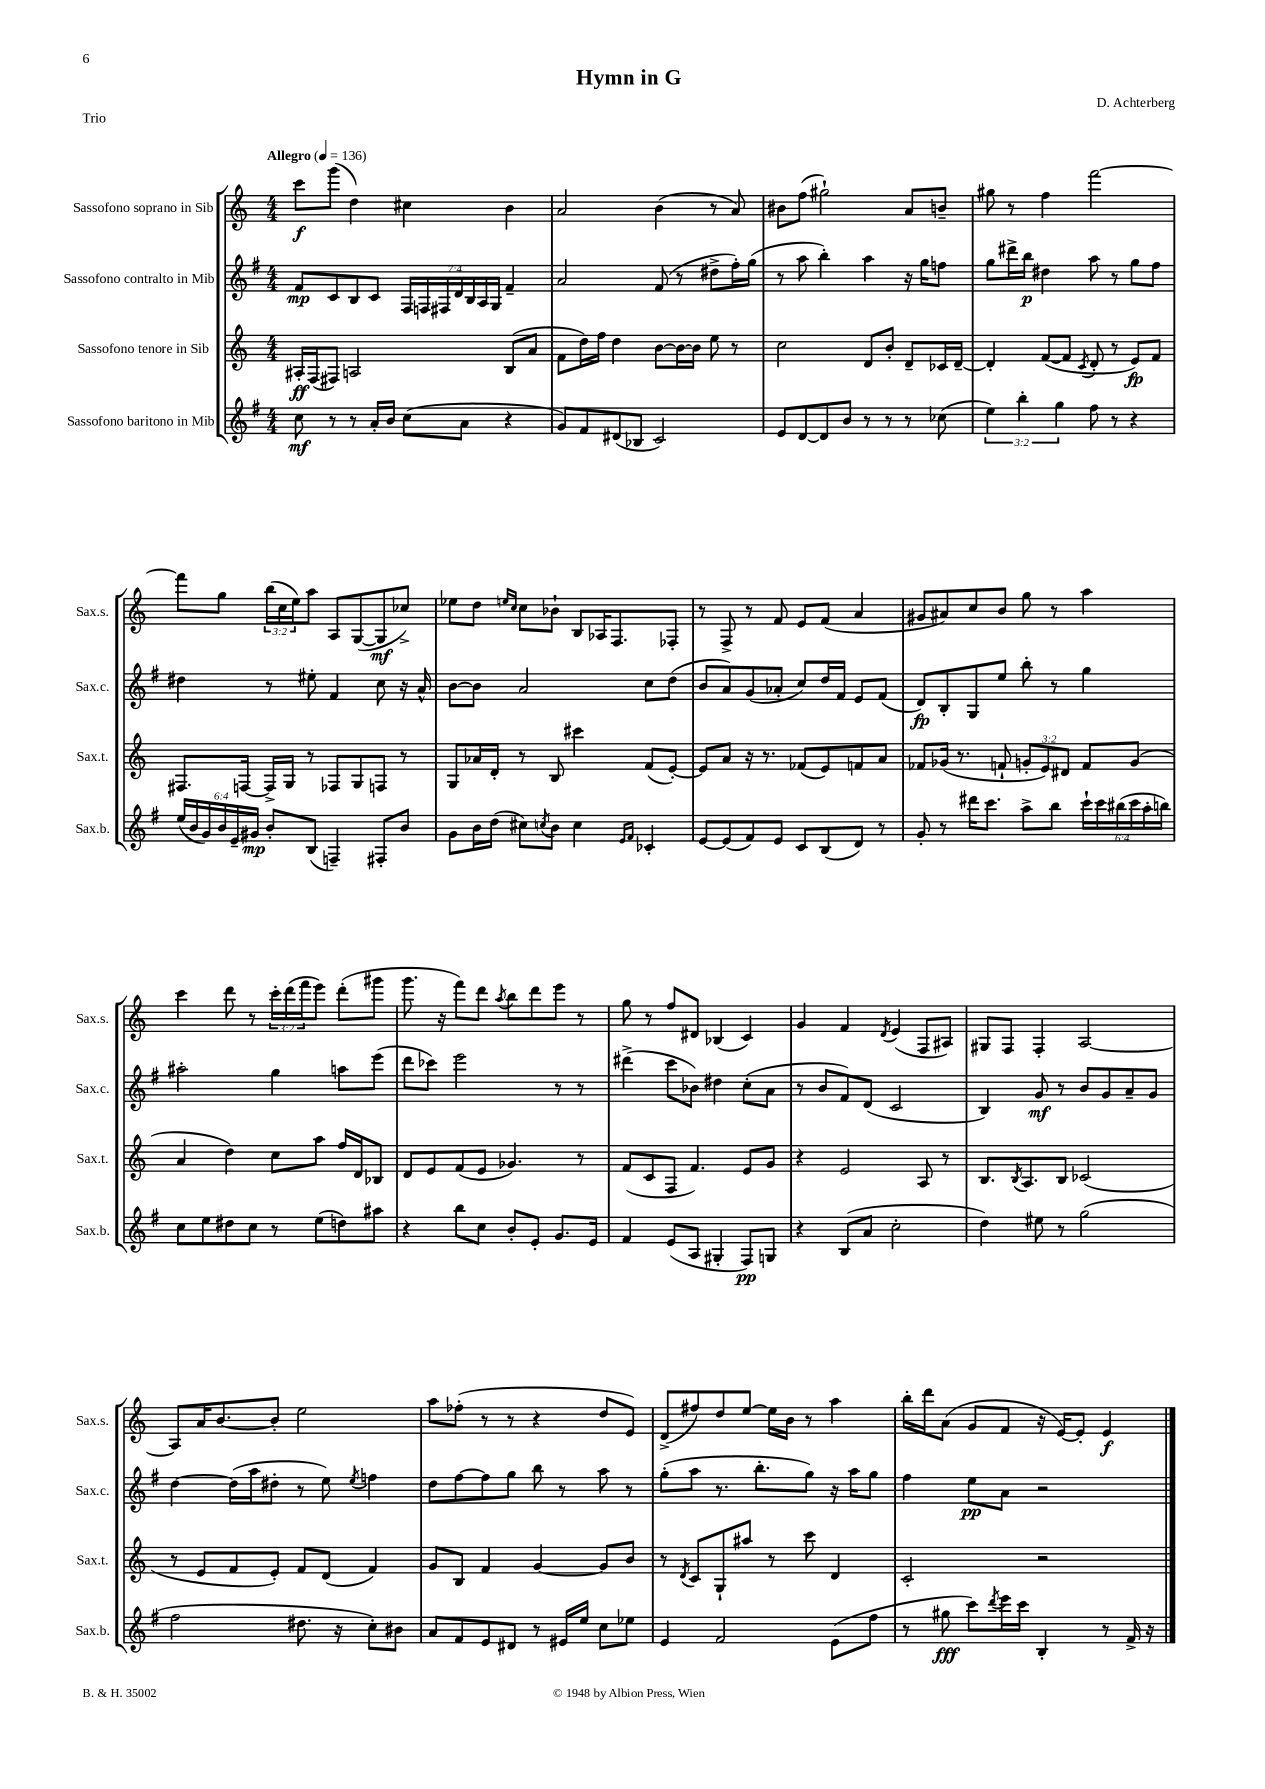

**kern	**kern	**kern	**kern
*staff4	*staff3	*staff2	*staff1
*clefG2	*clefG2	*clefG2	*clefG2
*k[f#]	*k[]	*k[f#]	*k[]
*M4/4	*M4/4	*M4/4	*M4/4
*MM136	*MM136	*MM136	*MM136
8cc	16A#'	8f#	8ccc
.	(16F	.	.
8r	8F#)	8c	(8ggg
8r	2A	8B	4dd)
16a'	.	8c	.
16b	.	.	.
(8cc	.	28F#	4cc#
.	.	28F	.
.	.	28F#	.
.	.	28d	.
8a	.	.	.
.	.	28B	.
.	.	28A	.
.	.	28G	.
4r	(8B	4f#~	4b
.	8a	.	.
=	=	=	=
8g)	8f	2a	2a
8f#	16dd)	.	.
.	16ff	.	.
(8d#	4dd	.	.
8B-	.	.	.
2c)	[8b	(8f#	(4b
.	16b_	8r	.
.	16b]	.	.
.	8ee	8dd#^	8r
.	8r	16ff#')	8a)
.	.	(16gg	.
=	=	=	=
8e	2cc	8r	8b#
[8d	.	8aa	(8ff
8d]	.	4bb')	2gg#`)
8b	.	.	.
8r	8d	4aa	.
8r	8b'	.	.
8r	8d~	16r	8a
.	.	16gg	.
(8cc-	16c-	8ff	8b~
.	[16d~	.	.
=	=	=	=
6ee)	4d']	8gg	8gg#
.	.	16ddd#^	8r
6bb'	.	.	.
.	.	16bb	.
.	([8f	4dd#	4ff
6gg	.	.	.
.	8f]	.	.
.	8qc	.	.
8ff#	8d'	8aa	[2fff
8r	8r	8r	.
4r	8e)	8gg	.
.	8f	8ff#	.
=	=	=	=
(24ee	8.F#	4dd#	8fff]
24b	.	.	.
24g)	.	.	.
24b	.	.	8gg
24e~	.	.	.
.	[16F	.	.
24g#	.	.	.
8b'	16F^]	8r	(24bb
.	.	.	24cc
.	16G	.	.
.	.	.	24ee)
(8B	8r	8ee#'	8aa
4F~)	8F-	4f#	8A
.	8G	.	([8G
8F#'	8F	8cc	8G]
8b	8r	16r	8cc-^)
.	.	16a^^	.
=	=	=	=
8g	8G	[8b	8ee-
16b	16a-	8b]	8dd
(16dd	16d'	.	.
.	.	.	16qqee
.	.	.	16qqcc
8cc#)	8r	2a	8cc
8qcc	.	.	.
8b	8B	.	8b-`
4cc	4ccc#	.	8B
.	.	.	16A-
.	.	.	8.F
16qqe	.	.	.
16qqf#	.	.	.
4c-'	(8f	8cc	.
.	[8e')	(8dd	8F-'
=	=	=	=
[8e	8e]	8b	8r
(8e]	8a	8a)	8F^
8f#)	16r	(8g	8r
.	8.r	.	.
8e	.	8a-'	8f
8c	(8f-	8cc)	8e
(8B	8e)	16dd	(8f
.	.	16f#	.
8d)	8f	8e	4a
8r	8a	(8f#	.
=	=	=	=
8g'	8f-	8d)	8g#
8r	(16g-	8B'	8a#)
.	8.r	.	.
16ddd#	.	8G	8cc
8.ccc	.	.	.
.	8f`	8ee	8b
8aa^	12g'	8bb'	8gg
.	12e)	.	.
8bb	.	8r	8r
.	12d#	.	.
24ccc`	8f	4gg	4aa
24ccc	.	.	.
(24bb#	.	.	.
24ccc	(8g	.	.
24aa'	.	.	.
24bb)	.	.	.
=	=	=	=
8cc	4a	2aa#'	4ccc
8ee	.	.	.
8dd#	4dd)	.	8ddd
8cc	.	.	8r
8r	8cc	4gg	24ccc'
.	.	.	(24ddd
.	.	.	24fff
(8ee	8aa	.	8eee)
8dd)	16ff	8aa	(8ddd'
.	16d	.	.
8aa#	8B-	(8eee	8ggg#
=	=	=	=
4r	8d	8ddd	8.ggg
.	8e	8ccc-)	.
.	.	.	16r
8bb	(8f	2eee	8fff)
8cc	8e	.	8ddd
.	.	.	8qaa
8b'	4.g-)	.	8bb
8e'	.	.	8ddd
8.g	.	8r	8eee
.	8r	8r	8r
16e	.	.	.
=	=	=	=
4f#	(8f	(4ddd#^	8gg
.	8c	.	8r
(8e	8F	8ccc	8ff
8A	4.f)	8b-)	8d#
4G#'	.	4dd#	(4B-
8F#)	8e	(8cc'	4c)
8G	8g	8a	.
=	=	=	=
4r	4r	8r	4g
.	.	8b	.
(8B	2e	8f#)	4f
8a	.	(8d	.
.	.	.	8qd
2cc'	.	2c	(4e
.	8A	.	8F
.	8r	.	8A#)
=	=	=	=
4dd)	8.B	4B)	8G#
.	.	.	8F
.	8qB	.	.
.	8.A	.	.
8ee#	.	8g	4F'
8r	8B	8r	.
(2gg	(2c-	8b	[2A
.	.	8g	.
.	.	8a~	.
.	.	8g	.
=	=	=	=
2ff#	8r	[4dd	8A]
.	8e	.	16a
.	.	.	[8.b
.	8f	(16dd]	.
.	.	16aa	.
.	8e')	8dd#'	8b']
8.dd#	8f	8r	2ee
.	(8d	8ee)	.
16r	.	.	.
.	.	8qee	.
8cc')	4f)	4ff	.
8b#	.	.	.
=	=	=	=
8a	8g	8dd	8aa
8f#	8B	[8ff#	(8ff-'
8e	4f	8ff#]	8r
8d#	.	8gg	8r
8r	[4g	8bb	4r
16e#	.	8r	.
16ee	.	.	.
8cc	8g]	8aa	8dd
8ee-	8b	8r	8e)
=	=	=	=
4e	8r	(8gg'	(8d^
.	8qd	.	.
.	8c	8aa	8ff#)
2f#	8G`	8.r	8dd
.	8aa#	.	[8ee
.	.	8.bb'	.
.	8r	.	16ee]
.	.	.	16b
.	8ccc	8gg)	8r
(8e	4d	16r	4aa
.	.	16aa	.
8ff#	.	8gg	.
=	=	=	=
8r	2c'	4ff#	16bb'
.	.	.	16ddd
8gg#	.	.	(8a
8ccc)	.	8ee	8g
8qddd	.	.	.
16eee	.	8a	8f
16ccc	.	.	.
4B'	2r	2r	16r
.	.	.	[16e)
.	.	.	8e']
8r	.	.	4e
16f#^	.	.	.
16r	.	.	.
==	==	==	==
*-	*-	*-	*-
